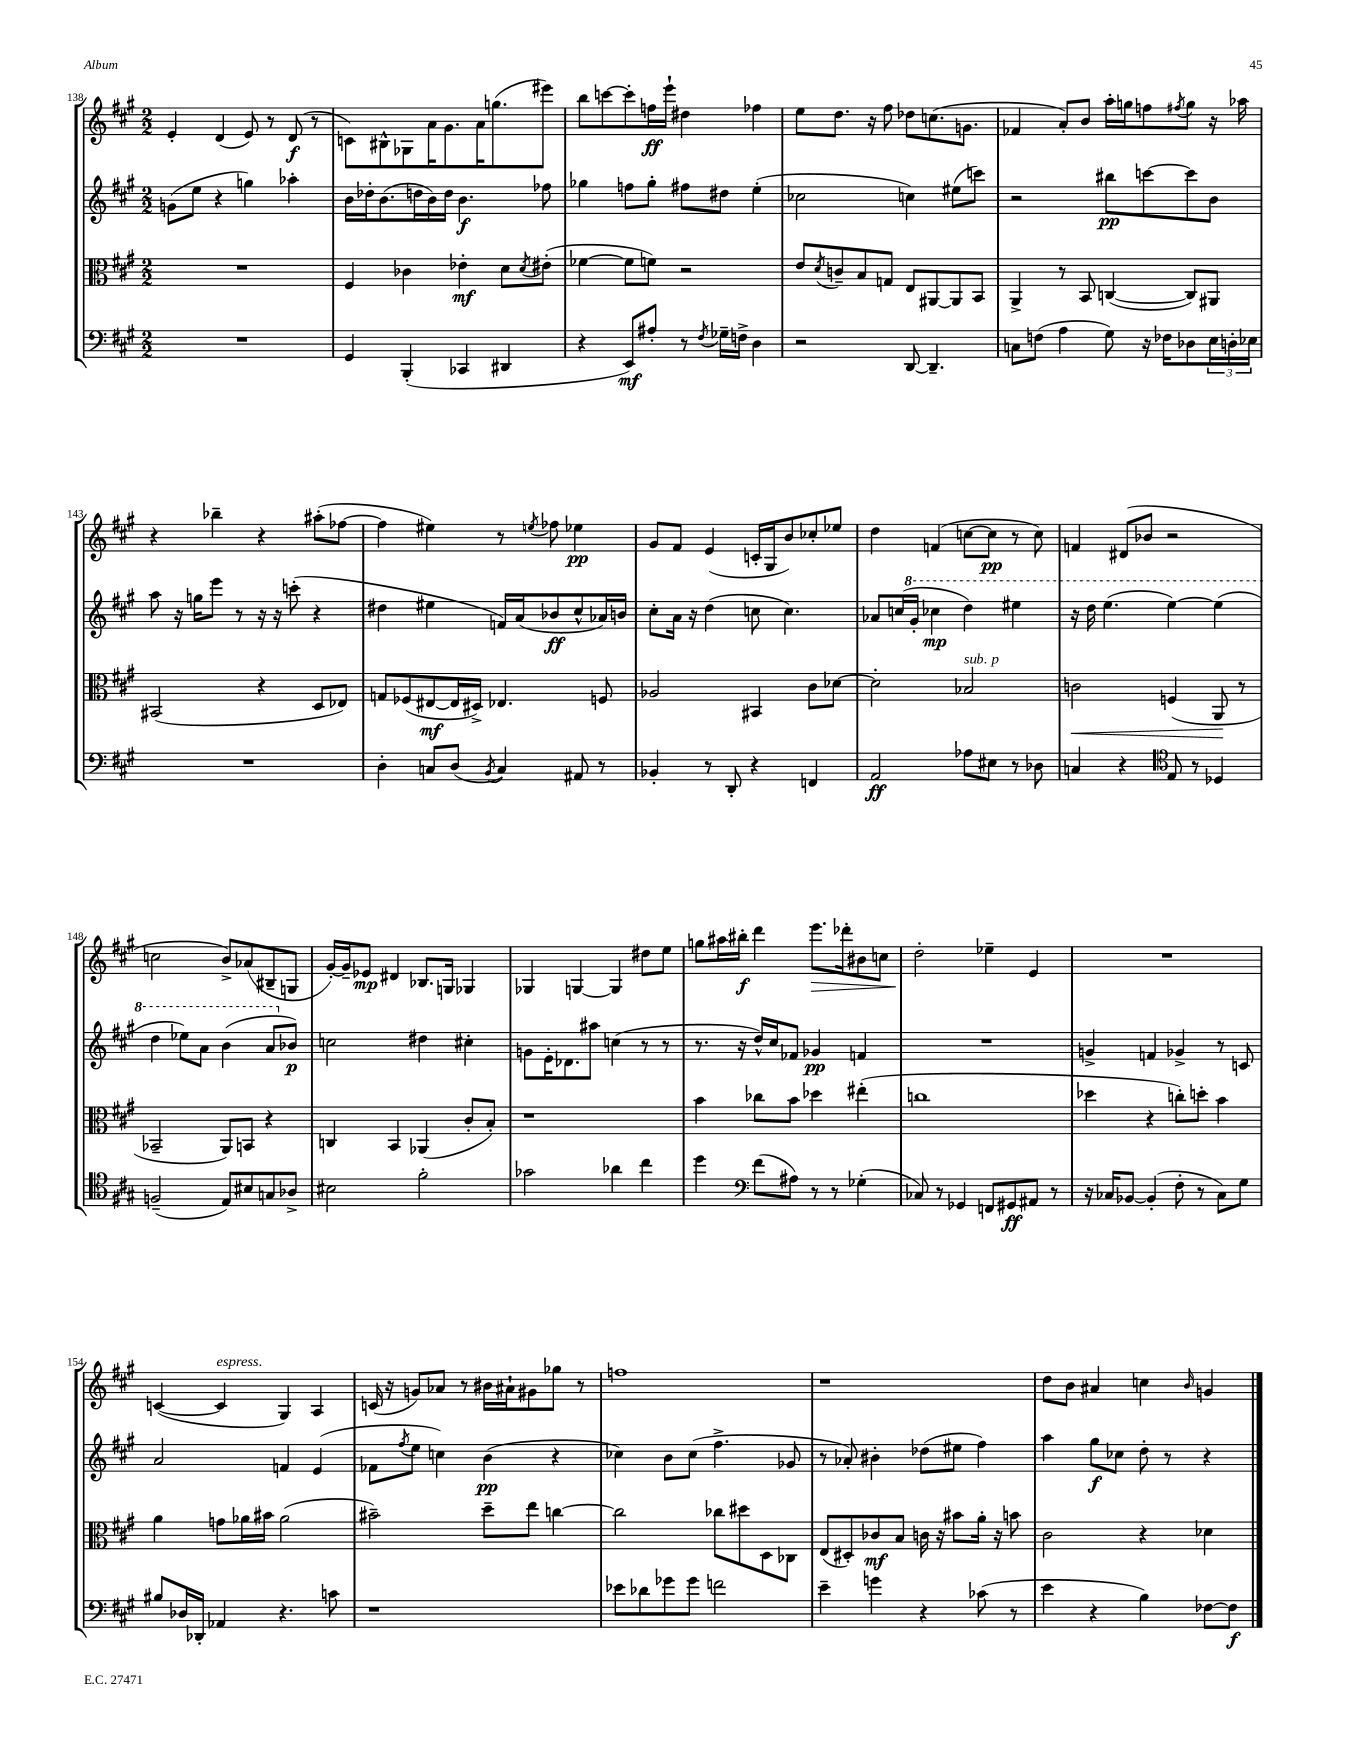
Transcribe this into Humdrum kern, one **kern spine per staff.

**kern	**kern	**kern	**kern
*staff4	*staff3	*staff2	*staff1
*clefF4	*clefC3	*clefG2	*clefG2
*k[f#c#g#]	*k[f#c#g#]	*k[f#c#g#]	*k[f#c#g#]
*M2/2	*M2/2	*M2/2	*M2/2
1r	1r	(8g	4e'
.	.	8ee	.
.	.	4r	(4d
.	.	4gg)	8e)
.	.	.	8r
.	.	4aa-'	(8d
.	.	.	8r
=	=	=	=
4GG#	4F#	16b	8c)
.	.	16dd-'	.
.	.	(8.b	8B#^^
(4BBB'	4c-	.	8G-
.	.	16dd	.
.	.	16b)	16a
.	.	16dd	8.g#
4CC-	4e-'	4.b	.
.	.	.	16a
.	.	.	(8.gg
4DD#	8d	.	.
.	8qd	.	.
.	(8e#'	8ff-	8eee#)
=	=	=	=
4r	[4f-	4gg-	8bb
.	.	.	[8ccc
8EE)	8f-]	8ff	8ccc']
8A#'	8f)	8gg-'	16ff
.	.	.	16eee`
8r	2r	8ff#	4dd#
8qF#	.	.	.
16G-~	.	8dd#	.
16F^	.	.	.
4D	.	(4ee'	4ff-
=	=	=	=
2r	8e	2cc-	8ee
.	8qd	.	.
.	8c~	.	8.dd
.	8B	.	.
.	.	.	16r
.	8G	.	8ff#
[8DD	8E	4cc)	8dd-
4.DD~]	[8AA#	.	(8.cc
.	8AA#]	(8ee#	.
.	.	.	8.g
.	8BB	8ccc)	.
=	=	=	=
8C	4AA^	2r	4f-
(8F	.	.	.
4A	8r	.	8a')
.	8BB	.	8b
8G#)	([4C	8bb#	16aa'
.	.	.	16gg
16r	.	[8ccc	8ff
16F-	.	.	.
.	.	.	8qff#
8D-	8C])	8ccc]	8gg
24E	8AA#	8b	16r
24D'	.	.	.
.	.	.	16aa-
24E-	.	.	.
=	=	=	=
1r	(2BB#	8aa	4r
.	.	16r	.
.	.	16gg	.
.	.	8eee	4bb-~
.	.	8r	.
.	4r	16r	4r
.	.	16r	.
.	.	(8ccc'	.
.	8D	4r	(8aa#'
.	8E-)	.	[8ff-
=	=	=	=
4D'	8G	4dd#	4ff-]
.	(8F-	.	.
8C	[8E#	4ee#	4ee#)
(8D	16E#]	.	.
.	16D#^)	.	.
8qBB	.	.	.
4C)	4.E-	16f)	8r
.	.	(16a	.
.	.	.	8qee
.	.	8b-	8ff-
8AA#	.	8cc#^^	4ee-
8r	8F	16a-)	.
.	.	16b	.
=	=	=	=
4BB-'	2A-	8cc#'	8g#
.	.	16a	8f#
.	.	16r	.
8r	.	(4dd	(4e
8DD'	.	.	.
4r	4BB#	8cc	16c'
.	.	.	16G#
.	.	4.cc)	8b)
4FF	8c#	.	8cc-'
.	[8d-	.	8ee-
=	=	=	=
2AA	2d-']	8a-	4dd
.	.	(16cc	.
.	.	16gg#'	.
.	.	4ccc-	(4f
8A-	2B-	4ddd)	[8cc
8E#	.	.	8cc]
8r	.	4eee#	8r
8D-	.	.	8cc)
=	=	=	=
4C	2c	16r	4f
.	.	16ddd	.
.	.	(4.eee	.
4r	.	.	(8d#
.	.	.	8b-
*clefC4	*	*	*
8E	(4F	[4eee)	2r
8r	.	.	.
4D-	8AA	(4eee]	.
.	8r	.	.
=	=	=	=
(2F~	2BB-~	4ddd	2cc
.	.	8eee-)	.
.	.	8aa	.
8E)	8AA)	(4bb	8b^)
8B#	8BB	.	(8a-
8G	4r	8aa	8B#~
8A-^	.	8b-)	8G
=	=	=	=
2B#	4C	2cc	[16g#')
.	.	.	16g#~]
.	.	.	8e-
.	4BB	.	4d#
2f#'	(4AA-	4dd#	8.B-
.	.	.	16G
.	8c#'	4cc#'	4G-
.	8B')	.	.
=	=	=	=
2g-	1r	8g	4G-
.	.	16e'	.
.	.	8.d-	.
.	.	.	[4G
.	.	8aa#	.
4a-	.	(4cc	4G]
4cc#	.	8r	8dd#
.	.	8r	8ee
=	=	=	=
4dd	4b	8.r	8gg
.	.	.	16aa#
.	.	16r	16bb#'
*clefF4	*	*	*
(8f#	8cc-	16dd^^)	4ddd
.	.	16cc#	.
8A#)	8b	8f-	.
8r	4dd-	4g-	8.eee
8r	.	.	.
.	.	.	16ddd-'
(4G-'	(4ee#'	4f	8b#
.	.	.	8cc
=	=	=	=
8C-)	1cc	1r	2dd'
8r	.	.	.
4GG-	.	.	.
8FF	.	.	4ee-~
8GG#	.	.	.
8AA#	.	.	4e
8r	.	.	.
=	=	=	=
16r	4dd-	4g^	1r
16C-	.	.	.
[8BB-	.	.	.
(4BB-']	4r	4f	.
8F#'	8cc')	4g-^	.
8r	8dd'	.	.
8C-)	4b	8r	.
8G#	.	8c	.
=	=	=	=
8B#	4a	2a	([4c
16D-	.	.	.
16DD-'	.	.	.
4AA-	8g	.	4c]
.	16a-	.	.
.	16b#	.	.
4.r	(2a-	4f	4G#)
.	.	(4e	4A
8c	.	.	.
=	=	=	=
1r	2b#~)	8f-	(16c
.	.	.	16r
.	.	8qff#	.
.	.	8ee	8g)
.	.	4cc)	8a-
.	.	.	8r
.	8dd~	(4b	16b#
.	.	.	16a#`
.	8ee	.	8g#
.	[4cc	4r	8gg-
.	.	.	8r
=	=	=	=
8e-	2cc]	4cc-)	1ff
8d-	.	.	.
8g-	.	8b	.
8g-	.	(8cc-	.
2f	8cc-	4.ff#^	.
.	8dd#	.	.
.	8D	.	.
.	8C-	8g-	.
=	=	=	=
4e~	(8E	8r	1r
.	8D#')	8a-')	.
4g	8c-	4b#'	.
.	8B	.	.
4r	16c	(8dd-	.
.	16r	.	.
.	8b#	8ee#	.
(8c-	16a'	4ff#)	.
.	16r	.	.
8r	8b	.	.
=	=	=	=
4e	2c#	4aa	8dd
.	.	.	8b
4r	.	8gg#	4a#
.	.	8cc-	.
4B)	4r	8dd'	4cc
.	.	8r	.
.	.	.	16qqb
[8F-	4d-	4r	4g
8F-]	.	.	.
==	==	==	==
*-	*-	*-	*-
